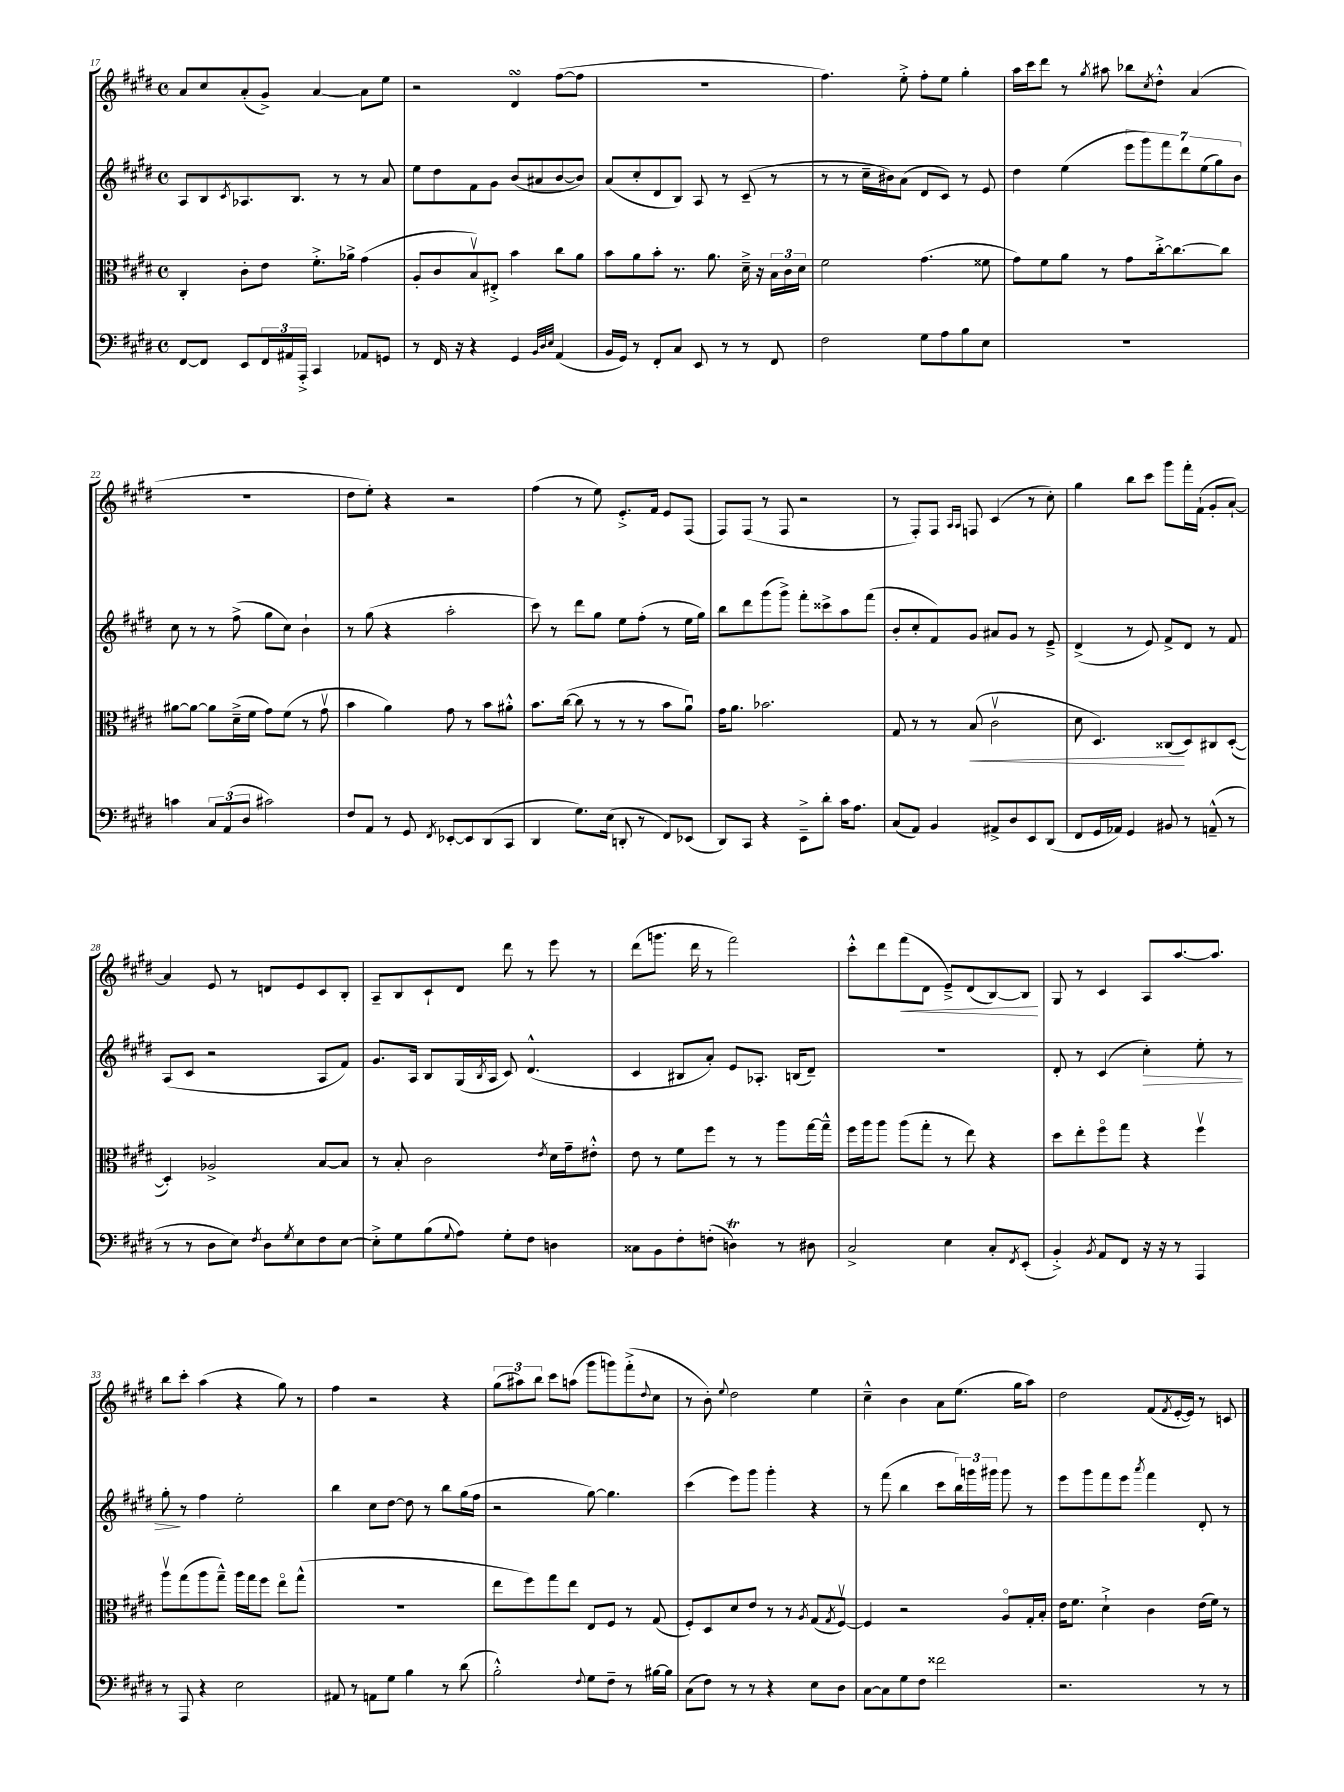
<<
\new StaffGroup <<
\new Staff = "s0" {
    \clef treble \key e \major \defaultTimeSignature \time 4/4
    a'8 cis''8 a'8-.( gis'8->) a'4~ a'8 e''8 |
    r2 dis'4\turn fis''8~( fis''8 |
    R1 |
    fis''4.) e''8-.-> fis''8-. e''8 gis''4-. |
    a''16 cis'''16 dis'''8 r8 \acciaccatura { gis''8 } ais''8 bes''8 \acciaccatura { cis''8 } dis''8-.-^ a'4( |
    R1 |
    dis''8 e''8-.) r4 r2 |
    fis''4( r8 e''8) e'8.-.-> fis'16 e'8 fis8( |
    fis8) fis8( r8 fis8 r2 |
    r8 fis8-.) fis8 \grace { a16 a16 } f8 cis'4( r8 cis''8-.) |
    gis''4 b''8 cis'''8 gis'''8 fis'''16-. fis'16-!( gis'8-. a'8~-!) |
    a'4 e'8 r8 d'8 e'8 cis'8 b8-. |
    a8-- b8 cis'8-! dis'8 dis'''8 r8 e'''8 r8 |
    dis'''8( g'''8. dis'''16 r8 fis'''2) |
    cis'''8-.-^ dis'''8 fis'''8\<( dis'8 e'8--->) dis'8( b8~) b8\! |
    gis8 r8 cis'4 a8 a''8.~ a''8. |
    b''8 cis'''8-. a''4( r4 gis''8) r8 |
    fis''4 r2 r4 |
    \tuplet 3/2 { gis''8( ais''8) b''8 } cis'''8 a''8( gis'''8 g'''8) fis'''8-.->( \appoggiatura { dis''8 } cis''8 |
    r8 b'8-.) \appoggiatura { e''8 } dis''2 e''4 |
    cis''4---^ b'4 a'8 e''8.( gis''16 a''8) |
    dis''2 fis'8( \acciaccatura { fis'8 } e'16~-. e'16) r8 c'8 \bar "|." |
}
\new Staff = "s1" {
    \clef treble \key e \major \defaultTimeSignature \time 4/4
    a8 b8 \acciaccatura { cis'8 } aes8. b8. r8 r8 a'8 |
    e''8 dis''8 fis'8 gis'8 b'8( ais'8 b'8~ b'8) |
    a'8( cis''8-. dis'8 b8) a8 r8 cis'8--( r8 |
    r8 r8 cis''16-- bis'16) a'8( dis'8 cis'8) r8 e'8 |
    dis''4 e''4( \tuplet 7/4 { e'''8 gis'''8) fis'''8 dis'''8 e''8( gis''8) b'8 } |
    cis''8 r8 r8 fis''8->( gis''8 cis''8) b'4-! |
    r8 gis''8( r4 a''2-. |
    cis'''8) r8 dis'''8 gis''8 e''8 fis''8-.( r8 e''16 gis''16) |
    b''8 dis'''8 gis'''8( gis'''8->) fis'''8-. cisis'''8-> a''8 fis'''8( |
    b'8-. cis''8-. fis'8) gis'8 ais'8 gis'8 r8 e'8---> |
    dis'4->( r8 e'8) fis'8-> dis'8 r8 fis'8 |
    a8( cis'8 r2 a8 fis'8) |
    gis'8. a16 b8 gis16( \acciaccatura { b8 } a16 cis'8) dis'4.-^( |
    cis'4 bis8 a'8-.) e'8 aes8.-. b16( dis'8--) |
    R1 |
    dis'8-. r8 cis'4( cis''4-.\>) e''8-. r8 |
    gis''8-.\! r8 fis''4 e''2-. |
    b''4 cis''8 dis''8~ dis''8 r8 b''8 gis''16( fis''16 |
    r2 gis''8~) gis''4. |
    cis'''4( e'''8) gis'''8 gis'''4-. r4 |
    r8 fis'''8( b''4 cis'''8 \tuplet 3/2 { b''16) g'''16 gis'''16 } gis'''8 r8 |
    e'''8 gis'''8 fis'''8 e'''8 \acciaccatura { a'''8 } fis'''4 dis'8-. r8 \bar "|." |
}
\new Staff = "s2" {
    \clef alto \key e \major \defaultTimeSignature \time 4/4
    cis4-. cis'8-. e'8 fis'8.-.-> aes'16-> gis'4( |
    a8-. cis'8 b8\upbow) eis8-.-> b'4 cis''8 a'8 |
    b'8 a'8 b'8-. r8. a'8. dis'16---> r16 \tuplet 3/2 { b16 cis'16 dis'16 } |
    fis'2 gis'4.( fisis'8 |
    gis'8) fis'8 a'8 r8 gis'8 cis''16~-.-> cis''8.~ cis''8 |
    ais'8~ ais'8~ ais'8 dis'16--->( fis'16 gis'8) fis'8( r8 gis'8\upbow |
    b'4 a'4) gis'8 r8 b'8 ais'8-.-^ |
    b'8. cis''16~( cis''8 r8 r8 r8 b'8 a'8\downbow) |
    gis'16 a'8. bes'2. |
    gis8 r8 r8 b8\<( cis'2\upbow |
    dis'8 dis4.) cisis8\!( dis8) cis8 dis8~-.( |
    dis4-.) aes2-> b8~ b8 |
    r8 b8-. cis'2 \acciaccatura { e'8 } dis'16 gis'16-- eis'8-.-^ |
    e'8 r8 fis'8 fis''8 r8 r8 a''8 gis''16~ gis''16---^ |
    fis''16 a''16 a''8 a''8( gis''8-. r8 e''8) r4 |
    dis''8 e''8-. fis''8\flageolet gis''8 r4 fis''4\upbow |
    a''8\upbow gis''8( a''8 gis''8---^) a''16 gis''16 fis''8 e''8\flageolet gis''8-^( |
    R1 |
    e''8 fis''8) gis''8 e''8 e8 fis8 r8 gis8( |
    fis8-.) dis8 dis'8 e'8 r8 r8 \acciaccatura { a8 } gis8( \acciaccatura { gis8 } fis8~\upbow) |
    fis4 r2 a8\flageolet gis16-. b16-. |
    e'16 fis'8. dis'4-!-> cis'4 e'16( fis'16) r8 \bar "|." |
}
\new Staff = "s3" {
    \clef bass \key e \major \defaultTimeSignature \time 4/4
    fis,8~ fis,8 e,8 \tuplet 3/2 { fis,16 ais,16 a,,16-.-> } cis,4 aes,8 g,8 |
    r8 fis,16 r16 r4 gis,4 \grace { b,32 dis32 e32 } a,4( |
    b,16 gis,16) r8 fis,8-. cis8 e,8 r8 r8 fis,8 |
    fis2 gis8 a8 b8 e8 |
    R1 |
    c'4 \tuplet 3/2 { cis8 a,8( dis8 } cis'2) |
    fis8 a,8 r8 gis,8 \acciaccatura { fis,8 } ees,8~-. ees,8 dis,8( cis,8 |
    dis,4 gis8.) e16( d,8-. r8 fis,8) ees,8( |
    dis,8) cis,8 r4 e,8---> dis'8-. cis'16 a8. |
    cis8( a,8) b,4 ais,8-> dis8 e,8 dis,8( |
    fis,8 gis,16 aes,16) gis,4 bis,8 r8 a,8---^( r8 |
    r8 r8 dis8 e8) \acciaccatura { fis8 } dis8 \acciaccatura { gis8 } e8 fis8 e8~ |
    e8-.-> gis8 b8( \appoggiatura { gis8 } a8) gis8-. fis8 d4 |
    cisis8 b,8 fis8-. f8-.( d4\trill) r8 dis8 |
    cis2-> e4 cis8-. \acciaccatura { fis,8 } e,8-.( |
    b,4-.->) \acciaccatura { b,8 } a,8 fis,8 r16 r16 r8 a,,4 |
    r8 a,,8 r4 e2 |
    ais,8 r8 a,8 gis8 b4 r8 dis'8( |
    b2-.-^) \appoggiatura { fis8 } gis8 fis8-- r8 bis16~ bis16 |
    cis8( fis8) r8 r8 r4 e8 dis8 |
    cis8~ cis8 gis8 fis8 fisis'2 |
    r2. r8 r8 \bar "|." |
}
>>
>>
\layout { \context { \Score currentBarNumber = #17 } }
